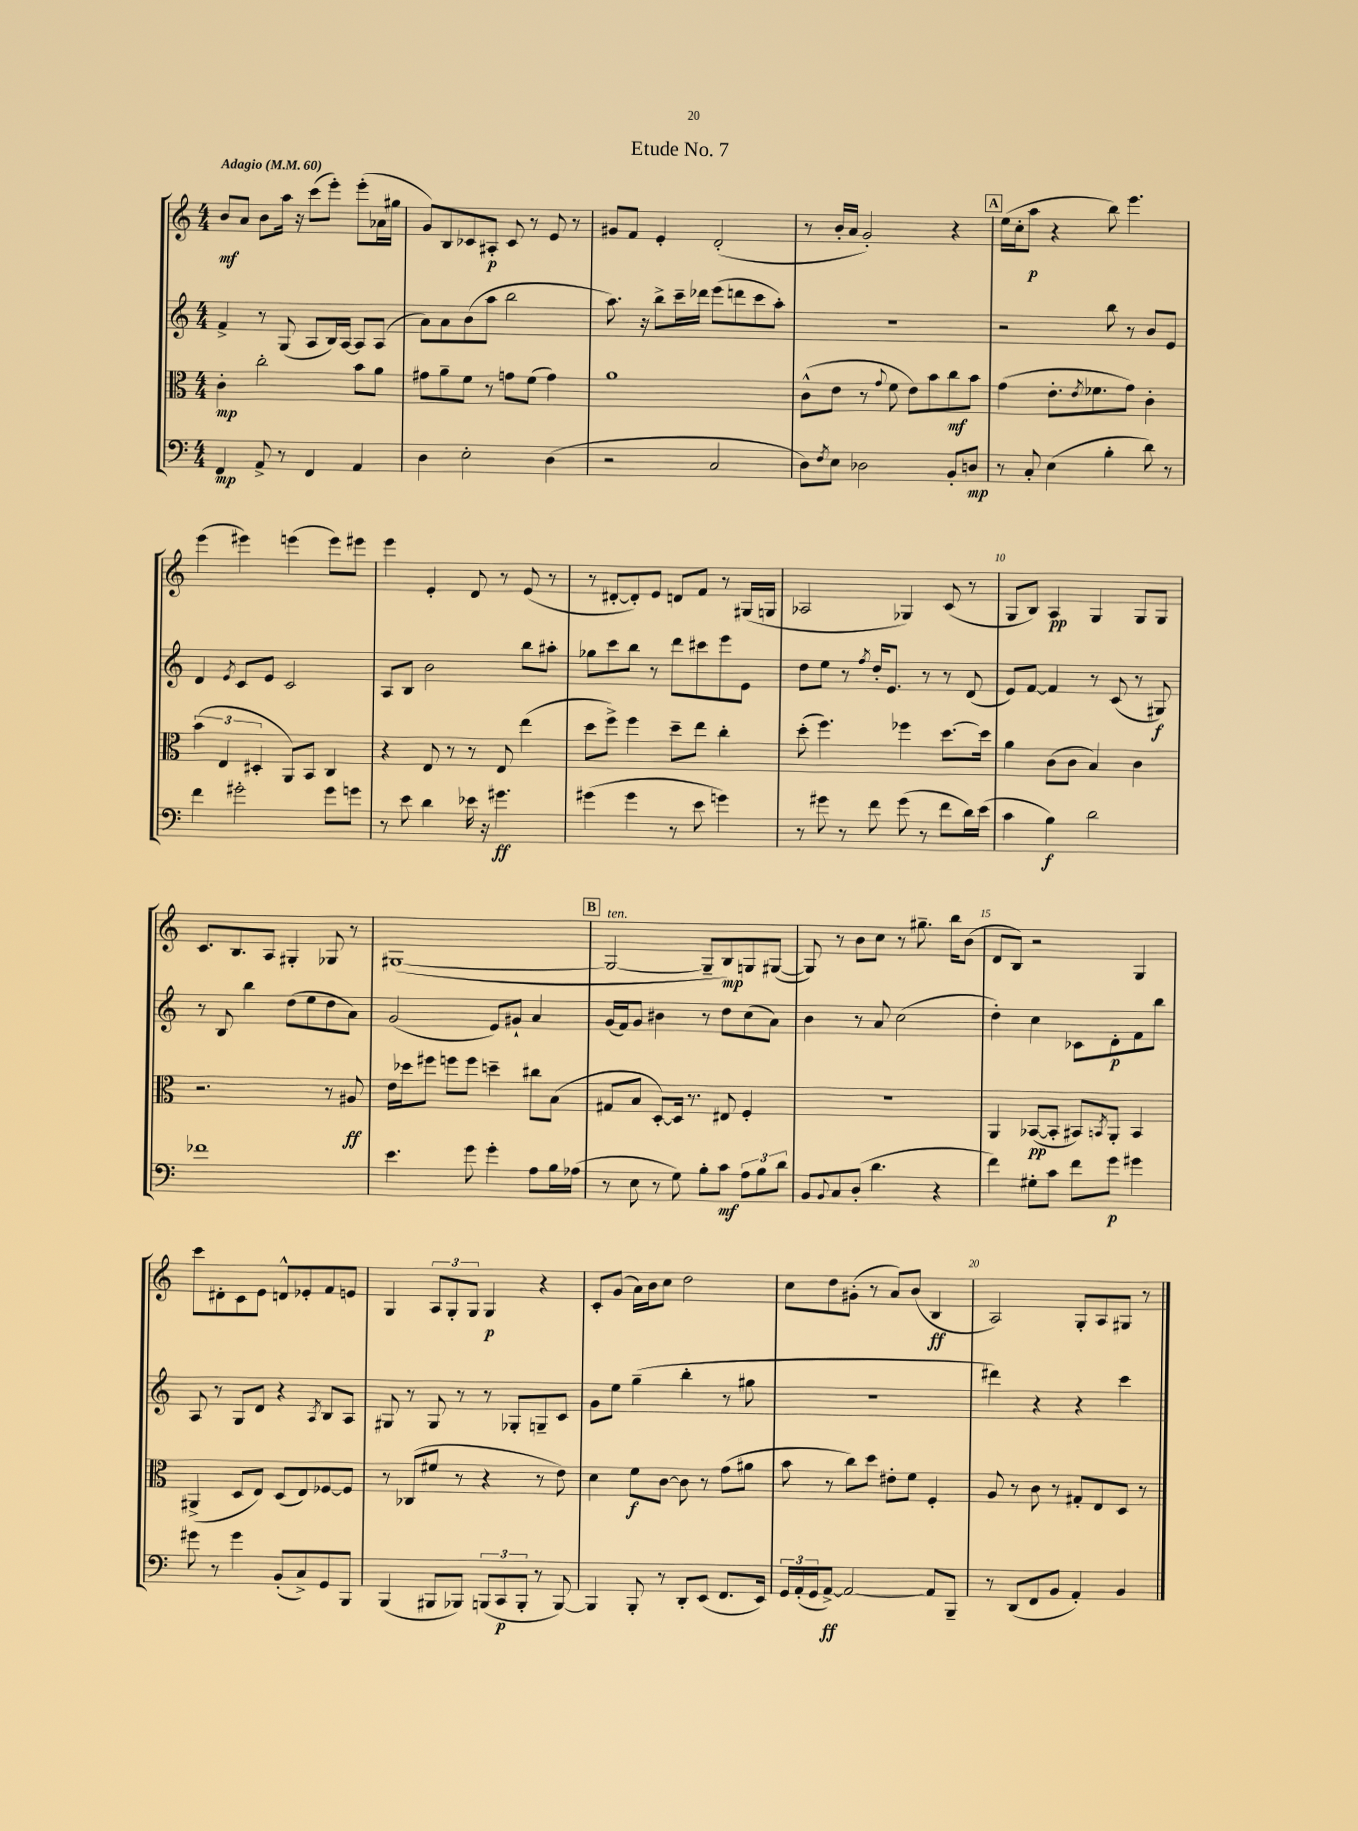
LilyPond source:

\header { title = "Etude No. 7" }
<<
\new StaffGroup <<
\new Staff = "s0" {
    \clef treble \key c \major \numericTimeSignature \time 4/4 \tempo "Adagio" 4 = 60
    b'8\mf a'8 b'8 a''16 r16 c'''8( e'''8-.) e'''8-.( aes'16 gis''16 |
    g'8) b8 ces'8 ais8-.\p ces'8 r8 e'8 r8 |
    gis'8 f'8 e'4-. d'2-.( |
    r8 b'16-. a'16 g'2-.) r4 |
    \mark \markup { \box "A" } e''16( c''16-. a''8\p r4 b''8) e'''4. |
    e'''4( eis'''4) e'''4( e'''8) eis'''8 |
    e'''4 e'4-. d'8 r8 e'8( r8 |
    r8 dis'8~-. dis'8-.) e'8 d'8 f'8 r8 gis16( g16 |
    aes2 ges4) c'8( r8 |
    g8 b8) a4\pp g4 g8 g8 |
    c'8. b8. a8 gis4-. ges8 r8 |
    gis1~( |
    \mark \markup { \box "B" } gis2~^\markup { \italic "ten." } gis8-- b8\mp) g8 gis8~( |
    gis8) r8 b'8 c''8 r8 gis''8.-- b''16 b'8( |
    d'8 b8) r2 g4 |
    c'''8 dis'8-. c'8 e'8 d'8-^ ees'8-. f'8 e'8 |
    g4 \tuplet 3/2 { a8 g8-. g8 } g4\p r4 |
    c'8-. g'8( a'16) b'16 c''8 d''2 |
    c''8 d''8 gis'8-.( r8 a'8) b'8( b4\ff |
    a2) g8-. a8 gis8 r8 \bar "|." |
}
\new Staff = "s1" {
    \clef treble \key c \major \numericTimeSignature \time 4/4
    f'4-> r8 g8( a8 b16) a16~ a8 a8( |
    a'8) a'8 b'8( a''8 b''2 |
    a''8.) r16 b''8-> c'''16-- des'''16 e'''8( d'''8 c'''8 a''8-.) |
    R1 |
    \mark \markup { \box "A" } r2 b''8 r8 b'8 e'8 |
    d'4 \acciaccatura { e'8 } c'8 e'8 c'2 |
    a8 b8 b'2 b''8 ais''8-. |
    ges''8 c'''8 b''8 r8 d'''8 cis'''8 e'''8 e'8 |
    d''8 e''8 r8 \acciaccatura { f''8 } d''16-. e'8. r8 r8 d'8( |
    e'8) f'8~ f'4 r8 c'8( r8 gis8\f) |
    r8 b8 b''4 d''8( e''8 d''8 a'8) |
    g'2( e'8) gis'8-! a'4 |
    \mark \markup { \box "B" } g'16( f'16) g'8 bis'4 r8 d''8 c''8( a'8) |
    b'4 r8 a'8 c''2( |
    d''4-.) c''4 ces'8 d'8-.\p f'8 b''8 |
    a8 r8 g8 d'8 r4 \acciaccatura { a8 } b8 a8 |
    gis8 r8 gis8 r8 r8 ges8-. g8-- c'8 |
    g'8 e''8 g''4--( b''4-. r8 gis''8 |
    R1 |
    dis'''4) r4 r4 c'''4 \bar "|." |
}
\new Staff = "s2" {
    \clef alto \key c \major \numericTimeSignature \time 4/4
    c'4-.\mp c''2-. b'8 a'8 |
    gis'8 a'8-- f'8 r8 g'8 f'8( g'4) |
    a'1 |
    c'8-^( e'8 r8 \appoggiatura { g'8 } f'8 e'8) b'8 c''8\mf b'8 |
    \mark \markup { \box "A" } g'4( e'8.-. \acciaccatura { e'8 } fes'8. g'8) c'4-. |
    \tuplet 3/2 { b'4( e4 dis4-. } a,8) b,8 c4 |
    r4 e8 r8 r8 e8 e''4( |
    d''8 f''8->) f''4 d''8-- e''8 c''4-. |
    d''8-.( f''4.) fes''4 d''8.~ d''16 |
    a'4 c'8( c'8 b4) c'4 |
    r2. r8 ais8\ff |
    e'16 des''16 fis''8 f''8 f''8 d''4-- cis''8 b8( |
    \mark \markup { \box "B" } gis8 b8 d8~-.) d16 r8. eis8 f4-. |
    R1 |
    a,4 bes,8~\pp( bes,8-. bis,8) \acciaccatura { b,8 } a,8-. b,4 |
    ais,4->( d8 e8) d8( e8) fes8~ fes8 |
    r8 ces8( fis'8 r8 r4 r8 e'8) |
    d'4 f'8\f c'8~ c'8 r8 g'8( ais'8 |
    b'8 r8 c''8) d''8 eis'8-. f'8 f4-. |
    a8 r8 c'8 r8 gis8-. e8 d8 r8 \bar "|." |
}
\new Staff = "s3" {
    \clef bass \key c \major \numericTimeSignature \time 4/4
    f,4\mp a,8-> r8 f,4 a,4 |
    d4 e2-. d4( |
    r2 c2 |
    d8) \acciaccatura { f8 } e8 des2 b,8-. d8\mp |
    \mark \markup { \box "A" } r8 c8-. e4( b4-. d'8) r8 |
    f'4 gis'2-. gis'8 g'8 |
    r8 e'8 d'4 ees'16 r16 gis'4.\ff |
    gis'4( gis'4 r8 e'8 g'4) |
    r8 gis'8 r8 f'8 gis'8( r8 f'8 d'16) e'16( |
    c'4 b4\f) d'2 |
    fes'1 |
    e'4. g'8 g'4-. a8 b16 aes16( |
    \mark \markup { \box "B" } r8 e8 r8 g8) b8-. c'8\mf \tuplet 3/2 { a8 b8 d'8 } |
    b,8 \appoggiatura { b,8 } c8 d8-.( d'4. r4 |
    f'4) gis8-. c'8 f'8 g'8\p gis'4 |
    gis'8 r8 gis'4 b,8-.( c8->) g,8 b,,8 |
    b,,4( bis,,8 bes,,8) \tuplet 3/2 { b,,8( c,8\p b,,8-. } r8 b,,8~) |
    b,,4 b,,8-. r8 d,8-. e,8( f,8. e,16) |
    \tuplet 3/2 { g,16 a,16-.( g,16 } a,8~->\ff) a,2~ a,8 b,,8-- |
    r8 d,8( f,8 b,8 a,4-.) b,4 \bar "|." |
}
>>
>>
\layout { \context { \Score \override BarNumber.break-visibility = ##(#f #t #t) barNumberVisibility = #(every-nth-bar-number-visible 5) } }
